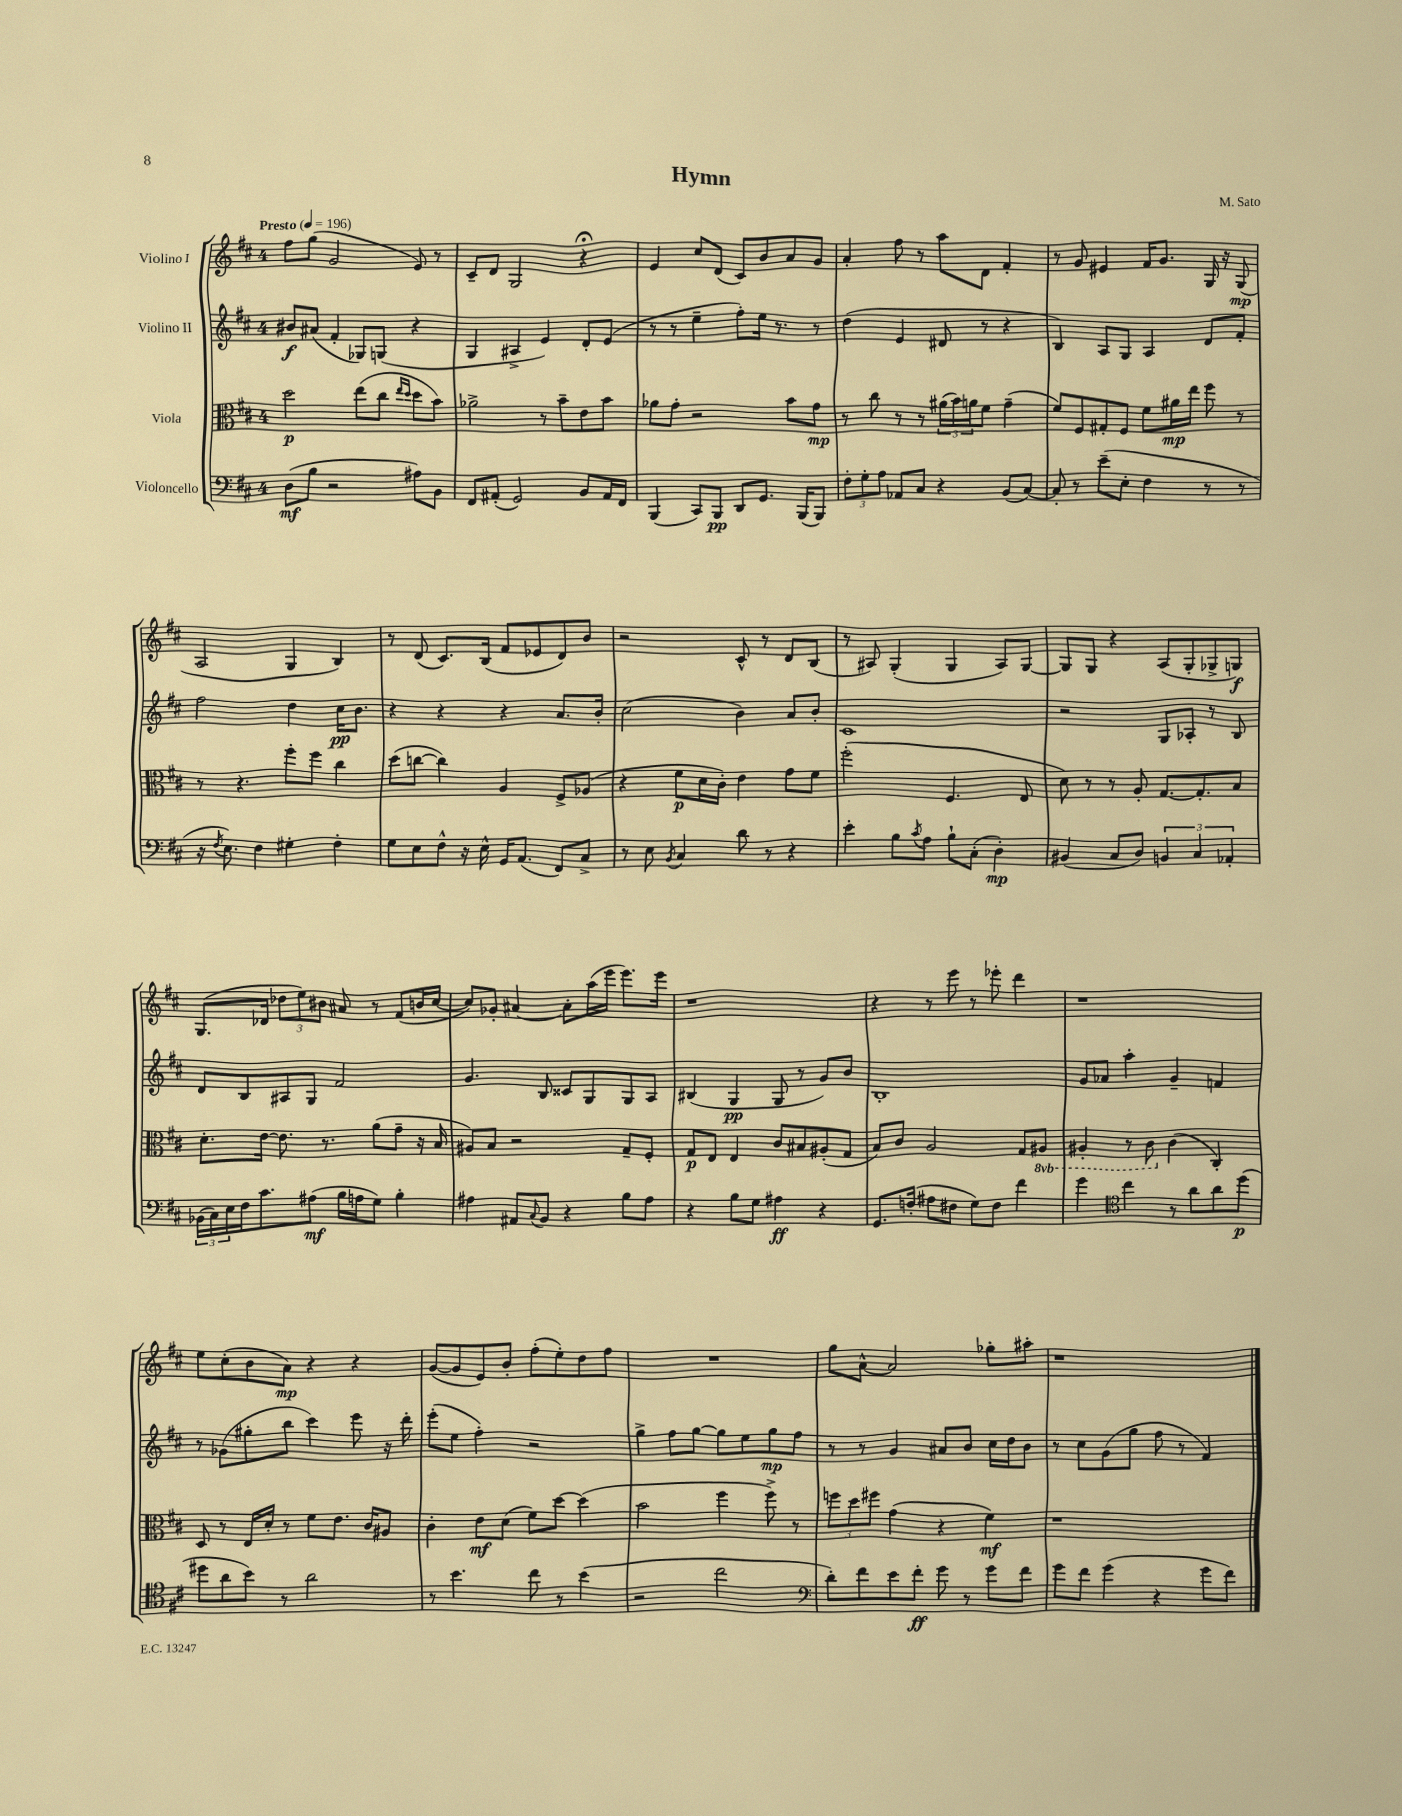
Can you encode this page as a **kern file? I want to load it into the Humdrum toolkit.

**kern	**dynam	**kern	**dynam	**kern	**dynam	**kern	**dynam
*part4	*part4	*part3	*part3	*part2	*part2	*part1	*part1
*staff4	*staff4	*staff3	*staff3	*staff2	*staff2	*staff1	*staff1
*I"Violoncello	*	*I"Viola	*	*I"Violino II	*	*I"Violino I	*
*clefF4	*	*clefC3	*	*clefG2	*	*clefG2	*
*k[f#c#]	*	*k[f#c#]	*	*k[f#c#]	*	*k[f#c#]	*
*M4/4	*	*M4/4	*	*M4/4	*	*M4/4	*
*MM196	*	*MM196	*	*MM196	*	*MM196	*
=1	=1	=1	=1	=1	=1	=1	=1
!	!	!	!	!	!	!LO:TX:a:B:t=Presto	!
(8D\L	mf	2dd\	p	8b#X/L	f	8ff#\L	.
8B\J	.	.	.	(8a#X/J	.	(8gg\J	.
2r	.	.	.	4f#'/	.	2g/	.
.	.	(8ee\L	.	8G-X/L)	.	.	.
.	.	8cc#\J	.	(8Gn/J	.	.	.
.	.	16qqee/LL	.	.	.	.	.
.	.	16qqdd/JJ	.	.	.	.	.
8A#X\L)	.	8dd\L	.	4r	.	8e/)	.
8BB\J	.	8b\J)	.	.	.	8r	.
=2	=2	=2	=2	=2	=2	=2	=2
8FF#/L	.	2a-X^\	.	4G/	.	8c#~/L	.
(8AA#X'/J	.	.	.	.	.	8d/J	.
2GG/)	.	.	.	4A#X^/	.	2G/	.
.	.	8r	.	4e/)	.	.	.
.	.	8b~\L	.	.	.	.	.
8BB/L	.	8e\	.	8d'/L	.	4r;<	.
16AA#/L	.	8b\J	.	(8e/J	.	.	.
16FF#/JJ	.	.	.	.	.	.	.
=3	=3	=3	=3	=3	=3	=3	=3
(4BBB/	.	8a-X\L	.	8r	.	4e/	.
.	.	8g'\J	.	8r	.	.	.
8CC#/L)	.	2r	.	4ee~\	.	8cc#/L	.
8BBB/J	pp	.	.	.	.	(8d/J	.
8DD/L	.	.	.	8ff#'\L)	.	8c#/L)	.
8.GG/J	.	.	.	16ee\Jk	.	8b/	.
.	.	.	.	8.r	.	.	.
.	.	8b\L	.	.	.	8a/	.
(16BBB/KL	.	.	.	.	.	.	.
8BBB/J)	.	8g\J	mp	8r	.	8g/J	.
=4	=4	=4	=4	=4	=4	=4	=4
12F#'\L	.	8r	.	(4dd\	.	4a'/	.
12G'\	.	.	.	.	.	.	.
.	.	8cc#\	.	.	.	.	.
12A\J	.	.	.	.	.	.	.
8AA-X/L	.	8r	.	4e/	.	8ff#\	.
8C#/J	.	8r	.	.	.	8r	.
4r	.	(24a#X\LL	.	8d#X/	.	8aa\L	.
.	.	24b\)	.	.	.	.	.
.	.	24an\J	.	.	.	.	.
.	.	8f#\J	.	8r	.	8d\J	.
(8BB/L	.	(4g~\	.	4r	.	4f#'/	.
[8C#/J)	.	.	.	.	.	.	.
=5	=5	=5	=5	=5	=5	=5	=5
8C#'/]	.	8f#/L)	.	4B/)	.	8r	.
8r	.	8F#/	.	.	.	8g/	.
(8e~\L	.	8G#X'/	.	8A/L	.	4e#X/	.
8E'\J	.	8F#/J	.	8G/J	.	.	.
4F#\	.	8f#\L	.	4A/	.	16f#/KL	.
.	.	.	.	.	.	8.g/J	.
.	.	16a#X\L	mp	.	.	.	.
.	.	16ee\JJ	.	.	.	.	.
8r	.	8ff#\	.	8d/L	.	16G/	.
.	.	.	.	.	.	16r	.
8r	.	8r	.	8f#'/J	.	(8G/	mp
!!LO:LB:g=z
=6	=6	=6	=6	=6	=6	=6	=6
16r	.	8r	.	2ff#\	.	2A/	.
8qF#/	.	.	.	.	.	.	.
8.E\)	.	.	.	.	.	.	.
.	.	4.r	.	.	.	.	.
4F#\	.	.	.	.	.	.	.
4G#X'\	.	8ff#'\L	.	4dd\	.	4G/	.
.	.	8ff#\J	.	.	.	.	.
4F#'\	.	4cc#\	.	16cc#\KL	pp	4B/)	.
.	.	.	.	8.b\J	.	.	.
=7	=7	=7	=7	=7	=7	=7	=7
8G\L	.	(8dd\L	.	4r	.	8r	.
8E\	.	[8ccn\J	.	.	.	(8d/	.
8F#^^\J	.	4cc\])	.	4r	.	8.c#/L)	.
16r	.	.	.	.	.	.	.
16E^^\	.	.	.	.	.	(16B/Jk	.
16GG/KL	.	4A/	.	4r	.	8f#/L	.
(8.AA/J	.	.	.	.	.	.	.
.	.	.	.	.	.	8e-X/	.
8FF#/L)	.	8F#^/L	.	8.a/L	.	8d/)	.
8C#^/J	.	(8A-X/J	.	.	.	8b/J	.
.	.	.	.	16b'/Jk	.	.	.
=8	=8	=8	=8	=8	=8	=8	=8
8r	.	4r	.	(2cc#\	.	2r	.
8E\	.	.	.	.	.	.	.
8qBB/	.	.	.	.	.	.	.
4C#/	.	8f#\L	p	.	.	.	.
.	.	16d\L	.	.	.	.	.
.	.	16c#'\JJ)	.	.	.	.	.
8d\	.	4e\	.	4b\)	.	8c#^^/	.
8r	.	.	.	.	.	8r	.
4r	.	8g\L	.	8a/L	.	8d/L	.
.	.	8f#\J	.	8b'/J	.	(8B/J	.
=9	=9	=9	=9	=9	=9	=9	=9
4e'\	.	(2ff#'\	.	1c#	.	8r	.
.	.	.	.	.	.	8A#X/)	.
8B\L	.	.	.	.	.	(4G'/	.
8qc#/	.	.	.	.	.	.	.
8A\J	.	.	.	.	.	.	.
8B`\L	.	4.F#/	.	.	.	4G/	.
(8C#'\J	.	.	.	.	.	.	.
4D'\)	mp	.	.	.	.	8A#/L)	.
.	.	8E/	.	.	.	[8G/J	.
=10	=10	=10	=10	=10	=10	=10	=10
(4BB#X/	.	8d\)	.	2r	.	8G/L]	.
.	.	8r	.	.	.	8G/J	.
8C#/L	.	8r	.	.	.	4r	.
8D/J)	.	8A'/	.	.	.	.	.
6BBn/	.	[8.G/L	.	8G/L	.	(8A/L	.
.	.	.	.	8A-X'/J	.	8G'/	.
6C#/	.	.	.	.	.	.	.
.	.	8.G'/]	.	.	.	.	.
.	.	.	.	8r	.	8G-X^/	.
6AA-X'/	.	.	.	.	.	.	.
.	.	8B/J	.	8B/	.	8Gn/J)	f
!!LO:LB:g=z
=11	=11	=11	=11	=11	=11	=11	=11
(24BB-X\LL	.	8.d'\L	.	8d/L	.	(8.G/L	.
24C#\)	.	.	.	.	.	.	.
24E\	.	.	.	.	.	.	.
16F#\J	.	.	.	8B/	.	.	.
8.c#\	.	[16e\Jk	.	.	.	16d-X/Jk	.
.	.	8.e\]	.	8A#X/	.	12dd-X\L	.
.	.	.	.	.	.	12ee\)	.
(8A#X\J	mf	.	.	8G/J	.	.	.
.	.	.	.	.	.	12b#X\J	.
.	.	8.r	.	.	.	.	.
16B\LL	.	.	.	2f#/	.	8a#X/	.
16An\J	.	.	.	.	.	.	.
8G\J)	.	(8a\L	.	.	.	8r	.
4B'\	.	8g~\J	.	.	.	(8f#/L	.
.	.	16r	.	.	.	16bn/L	.
.	.	16B/	.	.	.	[16cc#/JJ	.
=12	=12	=12	=12	=12	=12	=12	=12
4A#X\	.	8A#X/L)	.	4.g/	.	8cc#/L])	.
.	.	8B/J	.	.	.	8g-X'/J	.
8AA#X/L	.	2r	.	.	.	[4a#X/	.
8qqC#/	.	.	.	.	.	.	.
8BB/J	.	.	.	8B/	.	.	.
4r	.	.	.	8c##X/L	.	8a#'\L]	.
.	.	.	.	8G/	.	(16aa\L	.
.	.	.	.	.	.	16eee\JJ	.
8B\L	.	8G~/L	.	8G/	.	8.eee\L)	.
8A#\J	.	8F#'/J	.	8A/J	.	.	.
.	.	.	.	.	.	16eee\Jk	.
=13	=13	=13	=13	=13	=13	=13	=13
4r	.	8G/L	p	(4B#X/	.	1r	.
.	.	8E/J	.	.	.	.	.
8B\L	.	4E/	.	4G/	pp	.	.
8G\J	.	.	.	.	.	.	.
4A#X\	ff	8c#/L	.	8G/	.	.	.
.	.	8B#X/	.	8r	.	.	.
4r	.	(8A#X'/	.	8g/L)	.	.	.
.	.	8G/J	.	8b/J	.	.	.
=14	=14	=14	=14	=14	=14	=14	=14
8.GG/L	.	8B/L)	.	1B'	.	4r	.
.	.	8c#/J	.	.	.	.	.
(16Fn'/Jk	.	.	.	.	.	.	.
8A#X\L	.	2A/	.	.	.	8r	.
8F#X\J	.	.	.	.	.	8eee\	.
8G\L)	.	.	.	.	.	8r	.
8F#\J	.	.	.	.	.	8eee-X'\	.
4f#\	.	8G/L	.	.	.	4ddd\	.
*	*	*8ba	*	*	*	*	*
.	.	8AA#X/J	.	.	.	.	.
=15	=15	=15	=15	=15	=15	=15	=15
4g\	.	4AA#X'/	.	8g/L	.	1r	.
.	.	.	.	8a-X/J	.	.	.
*clefC4	*	*	*	*	*	*	*
4cc#\	.	8r	.	4aa'\	.	.	.
.	.	8C#\	.	.	.	.	.
*	*	*X8ba	*	*	*	*	*
8r	.	(4c#\	.	4g~/	.	.	.
8a\L	.	.	.	.	.	.	.
8a\	.	4C#'/)	.	4fn/	.	.	.
(8dd\J	p	.	.	.	.	.	.
!!LO:LB:g=z
=16	=16	=16	=16	=16	=16	=16	=16
8dd#X\L	.	8D/	.	8r	.	8ee\L	.
8a\	.	8r	.	(8g-X\L	.	(8cc#'\	.
8b\J)	.	16E/LL	.	8gg#X'\	.	8b\	.
.	.	16d'/JJ	.	.	.	.	.
8r	.	8r	.	8bb\J	.	8a\J)	mp
2a\	.	8f#\L	.	4ccc#\)	.	4r	.
.	.	8.e\J	.	.	.	.	.
.	.	.	.	8eee\	.	4r	.
.	.	16c#/KL	.	.	.	.	.
.	.	8A#X/J	.	16r	.	.	.
.	.	.	.	16ddd'\	.	.	.
=17	=17	=17	=17	=17	=17	=17	=17
8r	.	4c#'\	.	(8eee'\L	.	([8g/L	.
4.b\	.	.	.	8ee\J	.	8g/]	.
.	.	8e\L	mf	4ff#'\)	.	8e/)	.
.	.	(8d\J	.	.	.	8b'/J	.
8cc#\	.	8f#\L)	.	2r	.	(8ff#'\L	.
8r	.	[8dd\J	.	.	.	8ee'\)	.
(4b\	.	(4dd\]	.	.	.	8dd\	.
.	.	.	.	.	.	8ff#\J	.
=18	=18	=18	=18	=18	=18	=18	=18
2r	.	2b\	.	4gg^\	.	1r	.
.	.	.	.	8ff#\L	.	.	.
.	.	.	.	[8gg\J	.	.	.
2cc#\	.	4ff#\	.	8gg\L]	.	.	.
.	.	.	.	8ee\	.	.	.
.	.	8ff#^\)	.	8gg\	mp	.	.
.	.	8r	.	8ff#\J	.	.	.
=19	=19	=19	=19	=19	=19	=19	=19
*clefF4	*	*	*	*	*	*	*
8d'\L)	.	12ffn\L	.	8r	.	8gg\L	.
.	.	12dd\	.	.	.	.	.
8f#\	.	.	.	8r	.	[8a^^\J	.
.	.	12ff#X\J	.	.	.	.	.
8e\	.	(4g\	.	4g/	.	2a/]	.
8f#'\J	ff	.	.	.	.	.	.
8g\	.	4r	.	8a#X/L	.	.	.
8r	.	.	.	8b/J	.	.	.
8g\L	.	4f#\)	mf	16cc#\LL	.	8gg-X'\L	.
.	.	.	.	16dd\J	.	.	.
8f#\J	.	.	.	8b\J	.	8aa#X'\J	.
=20	=20	=20	=20	=20	=20	=20	=20
8g\L	.	1r	.	8r	.	1r	.
8f#\J	.	.	.	8cc#\L	.	.	.
(4g\	.	.	.	(8g\	.	.	.
.	.	.	.	8gg\J	.	.	.
4r	.	.	.	8ff#\	.	.	.
.	.	.	.	8r	.	.	.
8g\L	.	.	.	4f#/)	.	.	.
8f#\J)	.	.	.	.	.	.	.
==	==	==	==	==	==	==	==
*-	*-	*-	*-	*-	*-	*-	*-
